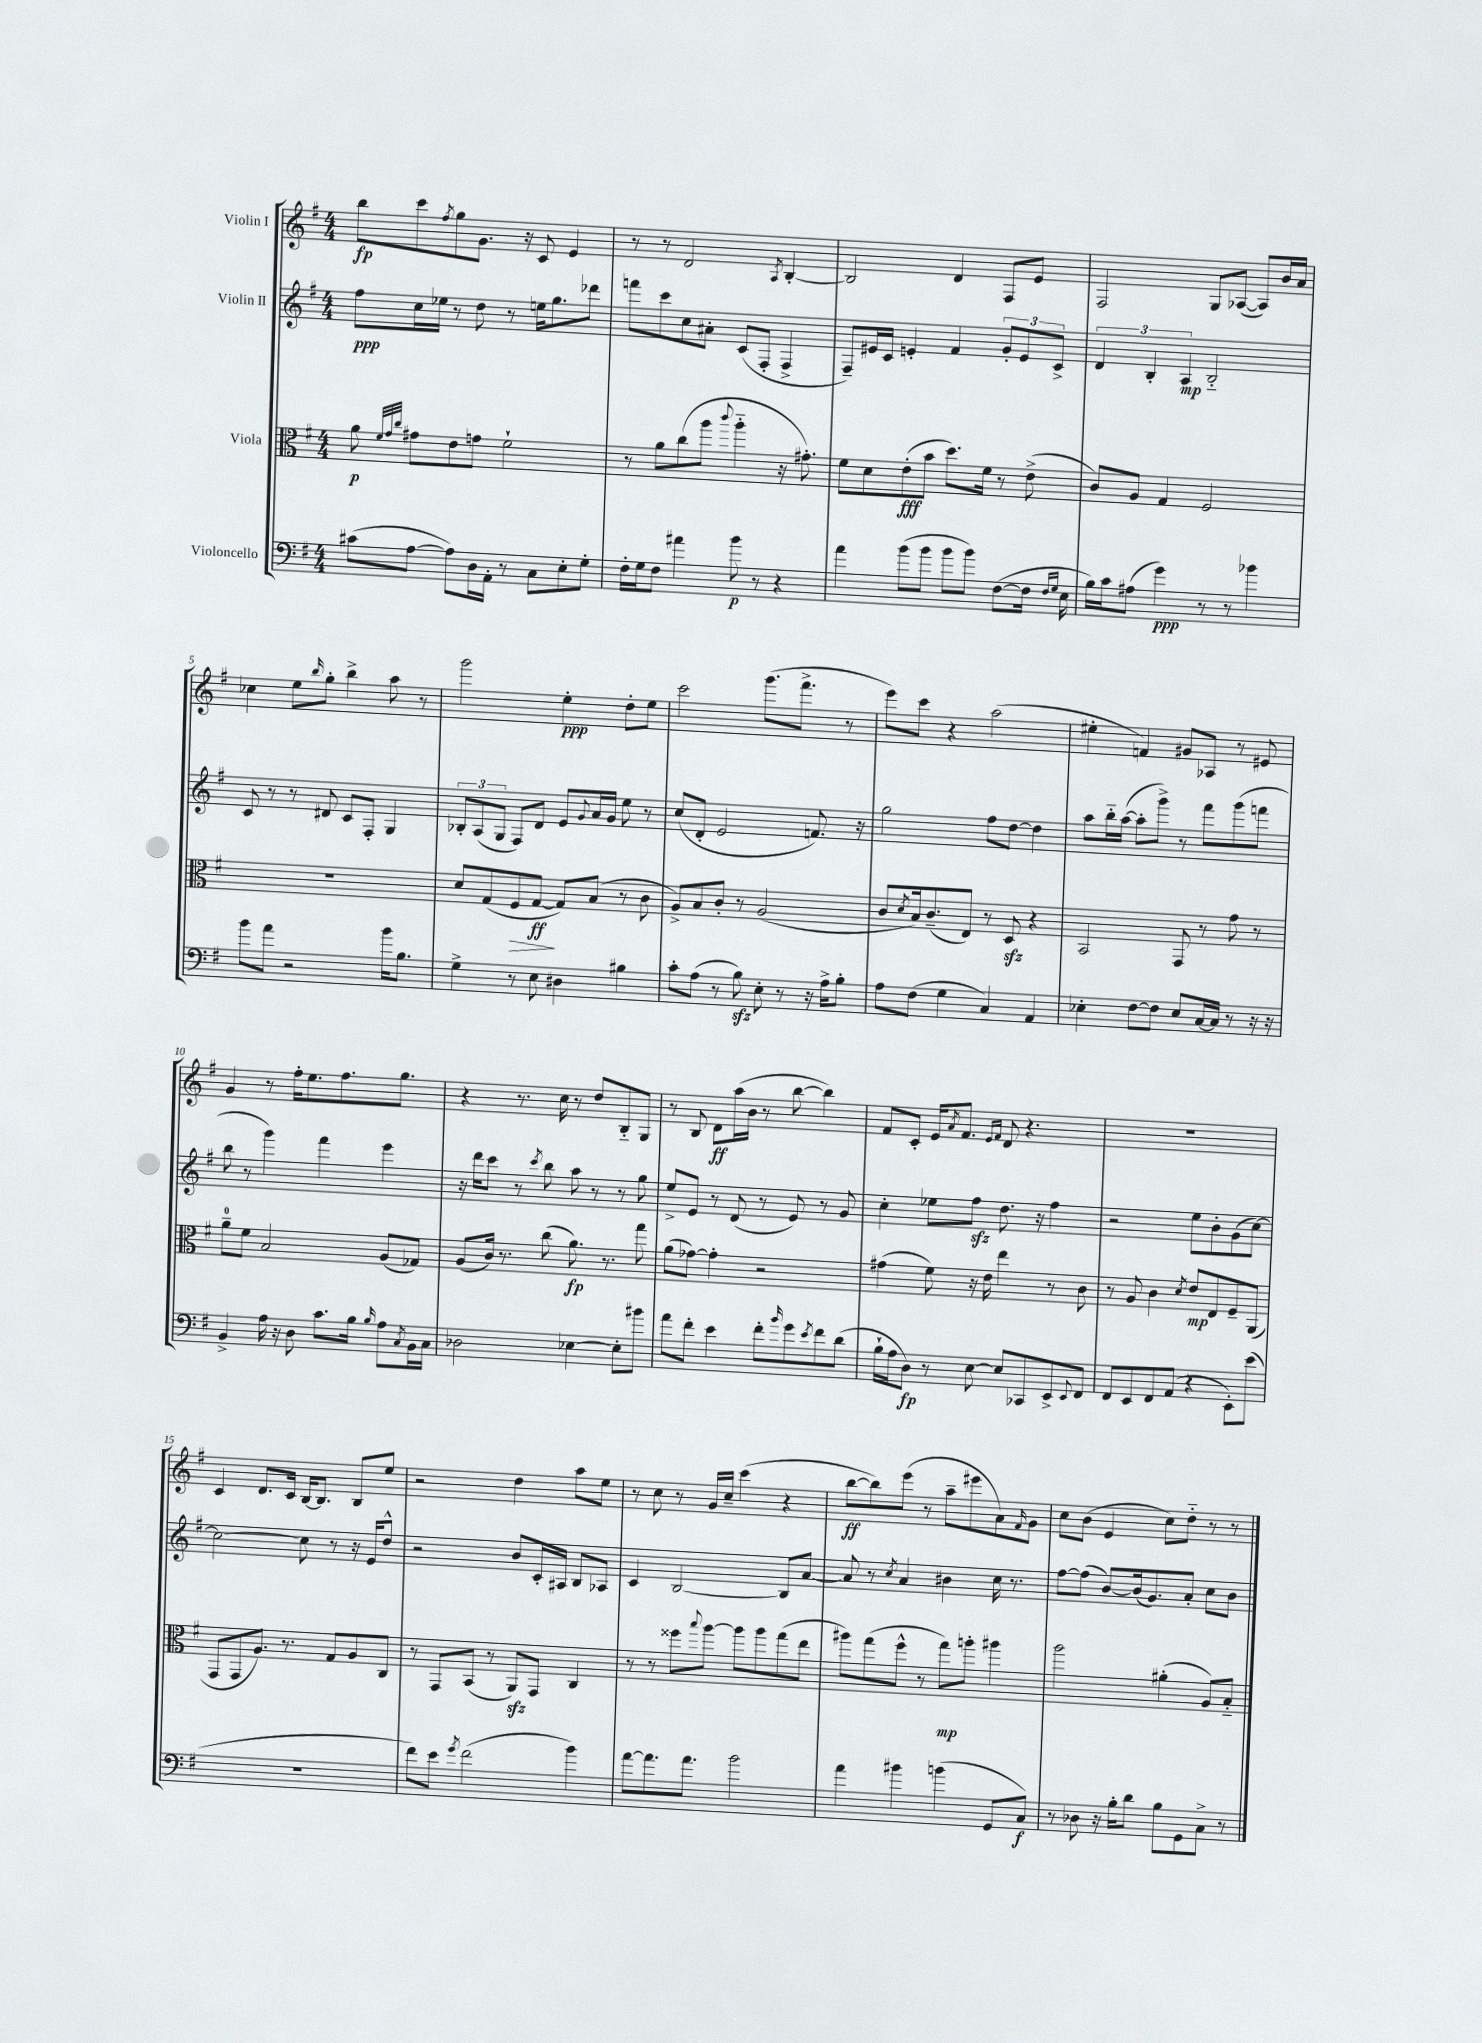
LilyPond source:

<<
\new StaffGroup <<
\new Staff = "s0" \with { instrumentName = "Violin I" } {
    \clef treble \key g \major \numericTimeSignature \time 4/4
    b''8\fp c'''8 \acciaccatura { fis''8 } g''8 g'8. r16 c'8 e'4 |
    r8 r8 d'2 \acciaccatura { a8 } b4~-. |
    b2 d'4 fis8 e'8 |
    fis2 g8 aes8~( aes8) b'16 a'16 |
    ces''4 e''8 \grace { b''16 } g''8-. b''4-> a''8 r8 |
    g'''2 e''4-.\ppp d''8-. e''8 |
    c'''2 g'''8.( fis'''8.-> r8 |
    e'''8) c'''8 r4 a''2( |
    eis''4-. f'4) gis'8 aes8 r8 eis'8 |
    g'4 r8 fis''16-. e''8. fis''8. g''8. |
    r4 r8. c''16 r8 d''8 b8-_ g8 |
    r8 b8 d'8\ff a''16( b'16 r8 b''8~ b''4) |
    fis'8 c'8-. e'16 \acciaccatura { a'8 } fis'8. \grace { e'16 fis'16 } d'8 r4. |
    R1 |
    c'4 d'8. c'16 b16~ b8. b8 e''8 |
    r2 d''4 a''8 e''8 |
    r8 c''8 r8 g'16 c''16-- c'''4( r4 |
    b''8~\ff b''8) e'''8( r8 a''8-- eis'''8 a'8) \grace { fis'16 } g'8 |
    c''8 b'8( e'4 c''8) d''8-_ r8 r8 \bar "|." |
}
\new Staff = "s1" \with { instrumentName = "Violin II" } {
    \clef treble \key g \major \numericTimeSignature \time 4/4
    fis''8\ppp c''16 ees''16 r8 d''8 r8 e''16 g''8. des'''8 |
    f'''8 c'''8 c''8 ais'8-. c'8( fis8-. fis4-> |
    fis8--) eis'16 c'16 e'4-. fis'4 \tuplet 3/2 { g'8-. e'8 c'8-> } |
    \tuplet 3/2 { d'4 b4-. a4\mp } b2-_ |
    c'8 r8 r8 dis'8 c'8 fis8-. g4 |
    \tuplet 3/2 { bes8-. a8( g8 } fis8) d'8 e'8 \appoggiatura { g'8 } a'16 g'16 e''8 r8 |
    c''8( d'8-. e'2 f'8.) r16 |
    g''2 fis''8 d''8~ d''4 |
    a''8 b''16-_ a''16~( a''8-. g'''8->) r8 fis'''8 g'''8( f'''8 |
    b''8 r8 g'''4) fis'''4 e'''4 |
    r16 d'''16 c'''8 r8 \acciaccatura { c'''8 } b''8 a''8 r8 r8 g''8 |
    e''8-> e'8 r8 d'8( r8 e'8) r8 g'8 |
    c''4-. ees''8 fis''8\sfz d''8. r16 fis''4 |
    r2 e''8 b'8-. g'8( c''8~) |
    c''2~ c''8 r8 r16 e'16 d''8-^ |
    r2 b'8 c'16-. ais16 b8 aes8 |
    c'4 b2~ b8 a'8~ |
    a'8 r8 \acciaccatura { c''8 } a'4 bis'4 c''16 r8. |
    fis''8~ fis''8( b'8~) b'16( g'8.) a'8-. c''8 b'8 \bar "|." |
}
\new Staff = "s2" \with { instrumentName = "Viola" } {
    \clef alto \key g \major \numericTimeSignature \time 4/4
    a'8\p \grace { fis'32 g'32 c''32 } gis'8 e'8 g'8 fis'2-! |
    r8 a'8 c''8( a''8 \appoggiatura { c'''8 } a''4-_ r16 gis'8.-.) |
    fis'8 d'8 e'8-.\fff( b'8 d''8.) fis'16 r8 e'8->( |
    c'8) a8 g4 fis2 |
    R1 |
    d'8 g8( fis8\> g8~\ff\! g8) b8( r8 c'8 |
    a8->) b8 c'8-. r8 a2( |
    c'8 \acciaccatura { d'8 } b16) c'8.--( e8) r8 d8\sfz r4 |
    b,2 g,8 r8 g'8 r8 |
    a'8-0-- fis'8 b2 a8( ges8) |
    a8( c'16) r8. c''8( a'8.\fp) r8. g''8 |
    a'8( ges'8~) ges'4-. r2 |
    gis'4( fis'8) r16 e'16 e''4 r8 c'8 |
    r8 a8 c'4 \acciaccatura { d'8 } e'8\mp e8 fis8-- a,8( |
    g,8 g,8 a8.) r8. g8 a8 c8 |
    r8 g,8 b,8( r8 a,8\sfz) g,8 c4 |
    r8 r8 fisis''8 \appoggiatura { b''8 } a''8~ a''8 a''8 g''8( e''8 |
    ais''8) g''8( fis''8-^ r8 g''8\mp) a''8-. ais''4 |
    a''2 ais'4-.( a8) b8-_ \bar "|." |
}
\new Staff = "s3" \with { instrumentName = "Violoncello" } {
    \clef bass \key g \major \numericTimeSignature \time 4/4
    cis'8( a8~ a8) d16 a,16-. r8 c8 e8-. g8-. |
    fis16-. g16 fis8 ais'4 b'8\p r8 r4 |
    a'4 b'8( b'8 b'8 b'8) fis8~( fis16 \grace { fis16 g16 } e16 |
    b16) c'16 ais8( g'4\ppp) r8 r8 bes'4 |
    b'8 a'8 r2 b'16 b8. |
    g4-> r8 e8 dis4 bis4 |
    c'8-. a8( r8 b8\sfz) e8-. r8 r16 a16-> b8-. |
    a8 fis8( g4 c4) a,4 |
    ees4-. fis8~ fis8 ees8 c16~ c16 r8 r16 r16 |
    b,4-> a16 r16 d8 c'8. b16 \grace { b16 } a8 \acciaccatura { c8 } b,16 c16 |
    des2 ees4~ ees8-. bis'8 |
    a'8 fis'8-. e'4 fis'8-. \grace { b'16 } g'8 \acciaccatura { e'8 } fis'8 d'8( |
    b16-! a16 d8\fp) r8 e8~ e8 ces,8 e,8-> \appoggiatura { e,8 } fis,8 |
    fis,8 e,8 fis,8 a,8( r4 e,8-.) e'8( |
    R1 |
    fis'8) e'8 \acciaccatura { g'8 } fis'2( b'4) |
    a'8~ a'8. a'8. b'2 |
    a'4 bis'4 b'4( g,8 c8\f) |
    r8 des8 r16 b16-. d'8 b8 g,8 c8-> r8 \bar "|." |
}
>>
>>
